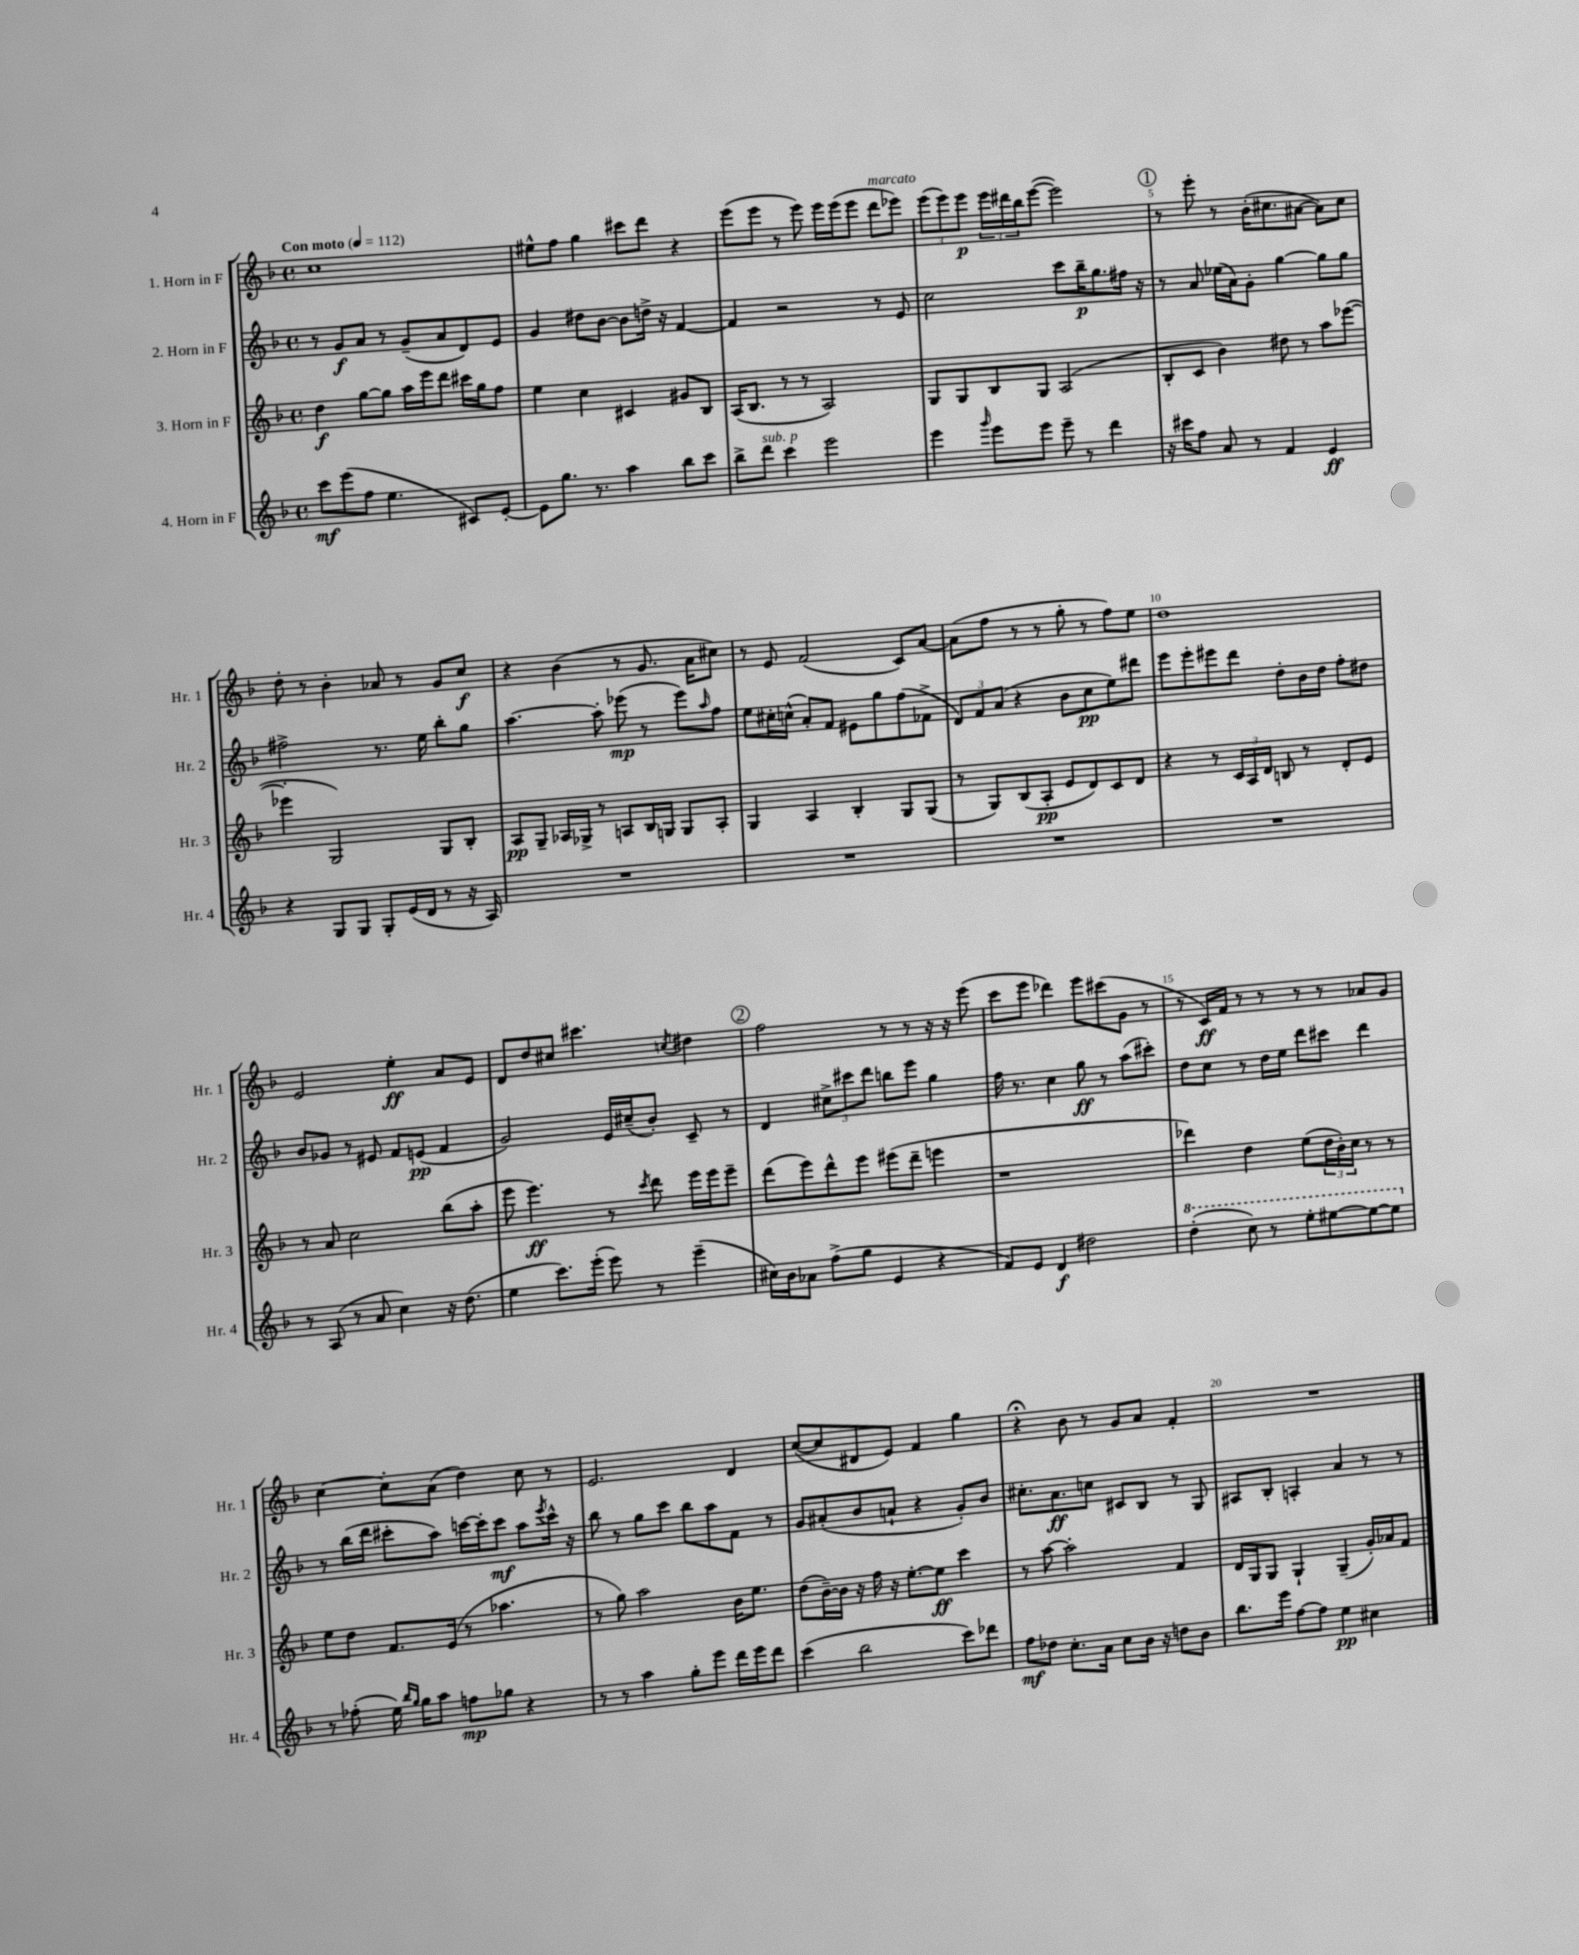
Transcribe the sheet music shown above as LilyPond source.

<<
\new StaffGroup <<
\new Staff = "s0" \with { instrumentName = "1. Horn in F" shortInstrumentName = "Hr. 1" } {
    \clef treble \key f \major \defaultTimeSignature \time 4/4 \tempo "Con moto" 4 = 112
    c''1 |
    eis''8-^ f''8 g''4 cis'''8 d'''8 r4 |
    e'''8( e'''8 r8 e'''8) e'''16 e'''16( e'''8 d'''8^\markup { \italic "marcato" } ees'''8) |
    \tuplet 3/2 { e'''8( e'''8) e'''8\p } \tuplet 3/2 { e'''16 dis'''16 bes''16 } e'''8~( e'''2) |
    \mark \markup { \circle "1" } r8 e'''8-. r8 bes'16-.( cis''8. ais'8~ ais'8) cis''8 |
    d''8-. r8 bes'4-. aes'8 r8 g'8 c''8\f |
    r4 bes'4( r8 g'8. a'16 cis''8) |
    r8 e'8 f'2( c'8) a'8~ |
    a'8( f''8 r8 r8 g''8-. r8 f''8) e''8 |
    d''1 |
    e'2 e''4-.\ff a'8 e'8 |
    d'8 d''8 cis''8 cis'''4. \acciaccatura { c''8 } dis''4 |
    \mark \markup { \circle "2" } f''2 r8 r8 r16 r16 e'''8( |
    c'''8 e'''8 des'''4) e'''8 cis'''8( g'8 r8 |
    r8 c'16\ff) f'16 r8 r8 r8 r8 aes'8 g'8 |
    c''4~ c''8-. a'8( d''4) c''8 r8 |
    e'2. d'4 |
    c''8~( c''8 dis'8 e'8) f'4 g''4 |
    r4\fermata bes'8 r8 g'8 a'8 f'4-. |
    R1 \bar "|." |
}
\new Staff = "s1" \with { instrumentName = "2. Horn in F" shortInstrumentName = "Hr. 2" } {
    \clef treble \key f \major \defaultTimeSignature \time 4/4
    r8 g'8\f a'8 r8 g'8--( a'8 d'8) e'8 |
    g'4 dis''8 bes'8~ bes'8 d''16-> r16 f'4~ |
    f'4 r2 r8 e'8 |
    c''2 c'''8 bes''16--\p g''8. fis''16 r16 |
    \mark \markup { \circle "1" } r8 a'8 ees''16( a'16) g'8-. g''4~ g''8 g''8 |
    fis''2-> r8. e''16 bes''8-. g''8 |
    a''4.~ a''8-. ees'''8\mp( r8 ees'''8) \grace { a''16 } f''8 |
    e''8 cis''16-. c''16-^( a'8-.) f'8 eis'8 g''8 f''8( fes'8-> |
    \tuplet 3/2 { d'8) f'8 a'8( } r4 bes'8 c''8\pp e''8) dis'''8 |
    e'''8 e'''8-. eis'''8 d'''8 d''8-. bes'16 d''16 f''8-. dis''8 |
    bes'8 ges'8 r8 eis'8 f'8 e'8\pp( f'4 |
    g'2) e'16 cis''16--( bes'8-.) c'8-- r8 |
    \mark \markup { \circle "2" } d'4 \tuplet 3/2 { cis''8-> cis'''8 d'''8 } b''8 e'''8 g''4 |
    f''16 r8. c''4 g''8\ff r8 a''8( cis'''8-.) |
    d''8 c''8 r8 d''16 e''16 d'''8 cis'''8 d'''4 |
    r8 bes''16( d'''16 cis'''8-. a''8) c'''16~ c'''16-. c'''8\mf a''8 \acciaccatura { e'''8 } c'''16-^ r16 |
    bes''8 r8 g''8 c'''8 bes''8 a''8 f'8 r8 |
    g'8 ais'8-.( bes'8 a'8-! r4 g'8-.) bes'8 |
    cis''8.-. a'8.\ff c''8 cis'8 bes8 r8 g8 |
    ais8 bes8-. a4-. a'4 r8 r8 \bar "|." |
}
\new Staff = "s2" \with { instrumentName = "3. Horn in F" shortInstrumentName = "Hr. 3" } {
    \clef treble \key f \major \defaultTimeSignature \time 4/4
    d''4\f g''8~ g''8 a''16 e'''16 d'''8 cis'''16 g''16 f''8 |
    e''4 c''4 cis'4 gis'8 bes8 |
    a16( bes8. r8 r8 a2) |
    g8 g8 bes8 g8 a2( |
    \mark \markup { \circle "1" } bes8-. c'8 bes'4) dis''8 r8 a''8 ees'''8~( |
    ees'''4-. g2) g8 bes8-. |
    a8\pp g8-- aes16 ges16-> r8 a8 bes16 g16 g8 a8-. |
    g4 a4 bes4-. g8 g8( |
    r8 g8) bes8( a8-.\pp e'8 d'8) c'8 d'8 |
    r4 r8 \tuplet 3/2 { c'16 a16 d'16 } b8 r8 d'8-. e'8 |
    r8 a'8 c''2 bes''8( a''8-. |
    e'''8 e'''4.\ff) r8 \acciaccatura { c'''8 } d'''8 e'''16 e'''16 e'''8-- |
    \mark \markup { \circle "2" } d'''8( e'''8) d'''8-^ e'''8 eis'''8( d'''8-- e'''4 |
    r1 |
    des'''4) d''4 e''8( \tuplet 3/2 { d''16 bes'16-.) c''16 } r8 r8 |
    e''8 d''8 f'8. e'16( r8 aes''4. |
    r8 g''8) a''2 bes'16 e''8. |
    d''8( bes'16~--) bes'16 r16 f''16 r16 e''8.~-. e''8\ff c'''4 |
    r8 a''8~ a''2-. f'4 |
    d'16 g16 g8 g4-! g4--( g'16-.) aes'16 f'8 \bar "|." |
}
\new Staff = "s3" \with { instrumentName = "4. Horn in F" shortInstrumentName = "Hr. 4" } {
    \clef treble \key f \major \defaultTimeSignature \time 4/4
    c'''8\mf e'''8( f''8 e''4. cis'8) e'8~-. |
    e'8 g''8. r8. a''4 bes''8 c'''8 |
    bes''8-> d'''8^\markup { \italic "sub. p" } c'''4 e'''2 |
    e'''4 \grace { g'''16 } e'''8 e'''8 e'''8-- r8 d'''4 |
    \mark \markup { \circle "1" } r16 cis'''16 f''8 a'8 r8 f'4 e'4\ff |
    r4 g8 g8 g8-. e'16( d'16 r8 r16 a16) |
    R1 |
    R1 |
    R1 |
    R1 |
    r8 a8( r8 a'8 c''4) r16 d''8.( |
    e''4 c'''8.) e'''16-.( e'''8) r8 e'''4--( |
    \mark \markup { \circle "2" } cis''16) bes'16 aes'8 f''8->( g''8 e'4 r4 |
    f'8) e'8 d'4\f dis''2 |
    \ottava #1 d'''4-.( c'''8) r8 e'''8-. eis'''8~ eis'''8~ eis'''8 \ottava #0 |
    r8 fes''8-.( e''16) \grace { bes''16 g''16 } g''16 a''8 f''8\mp ges''8 r4 |
    r8 r8 a''4 g''8-. e'''8 d'''16 e'''16 d'''8 |
    c'''4( bes''2 c'''8) des'''8 |
    f''8\mf des''8 c''8.-. a'16 c''8 bes'16 r16 d''8 bes'8 |
    bes''8. e'''16 f''8~ f''8 e''4\pp cis''4 \bar "|." |
}
>>
>>
\layout { \context { \Score \override BarNumber.break-visibility = ##(#f #t #t) barNumberVisibility = #(every-nth-bar-number-visible 5) } }
